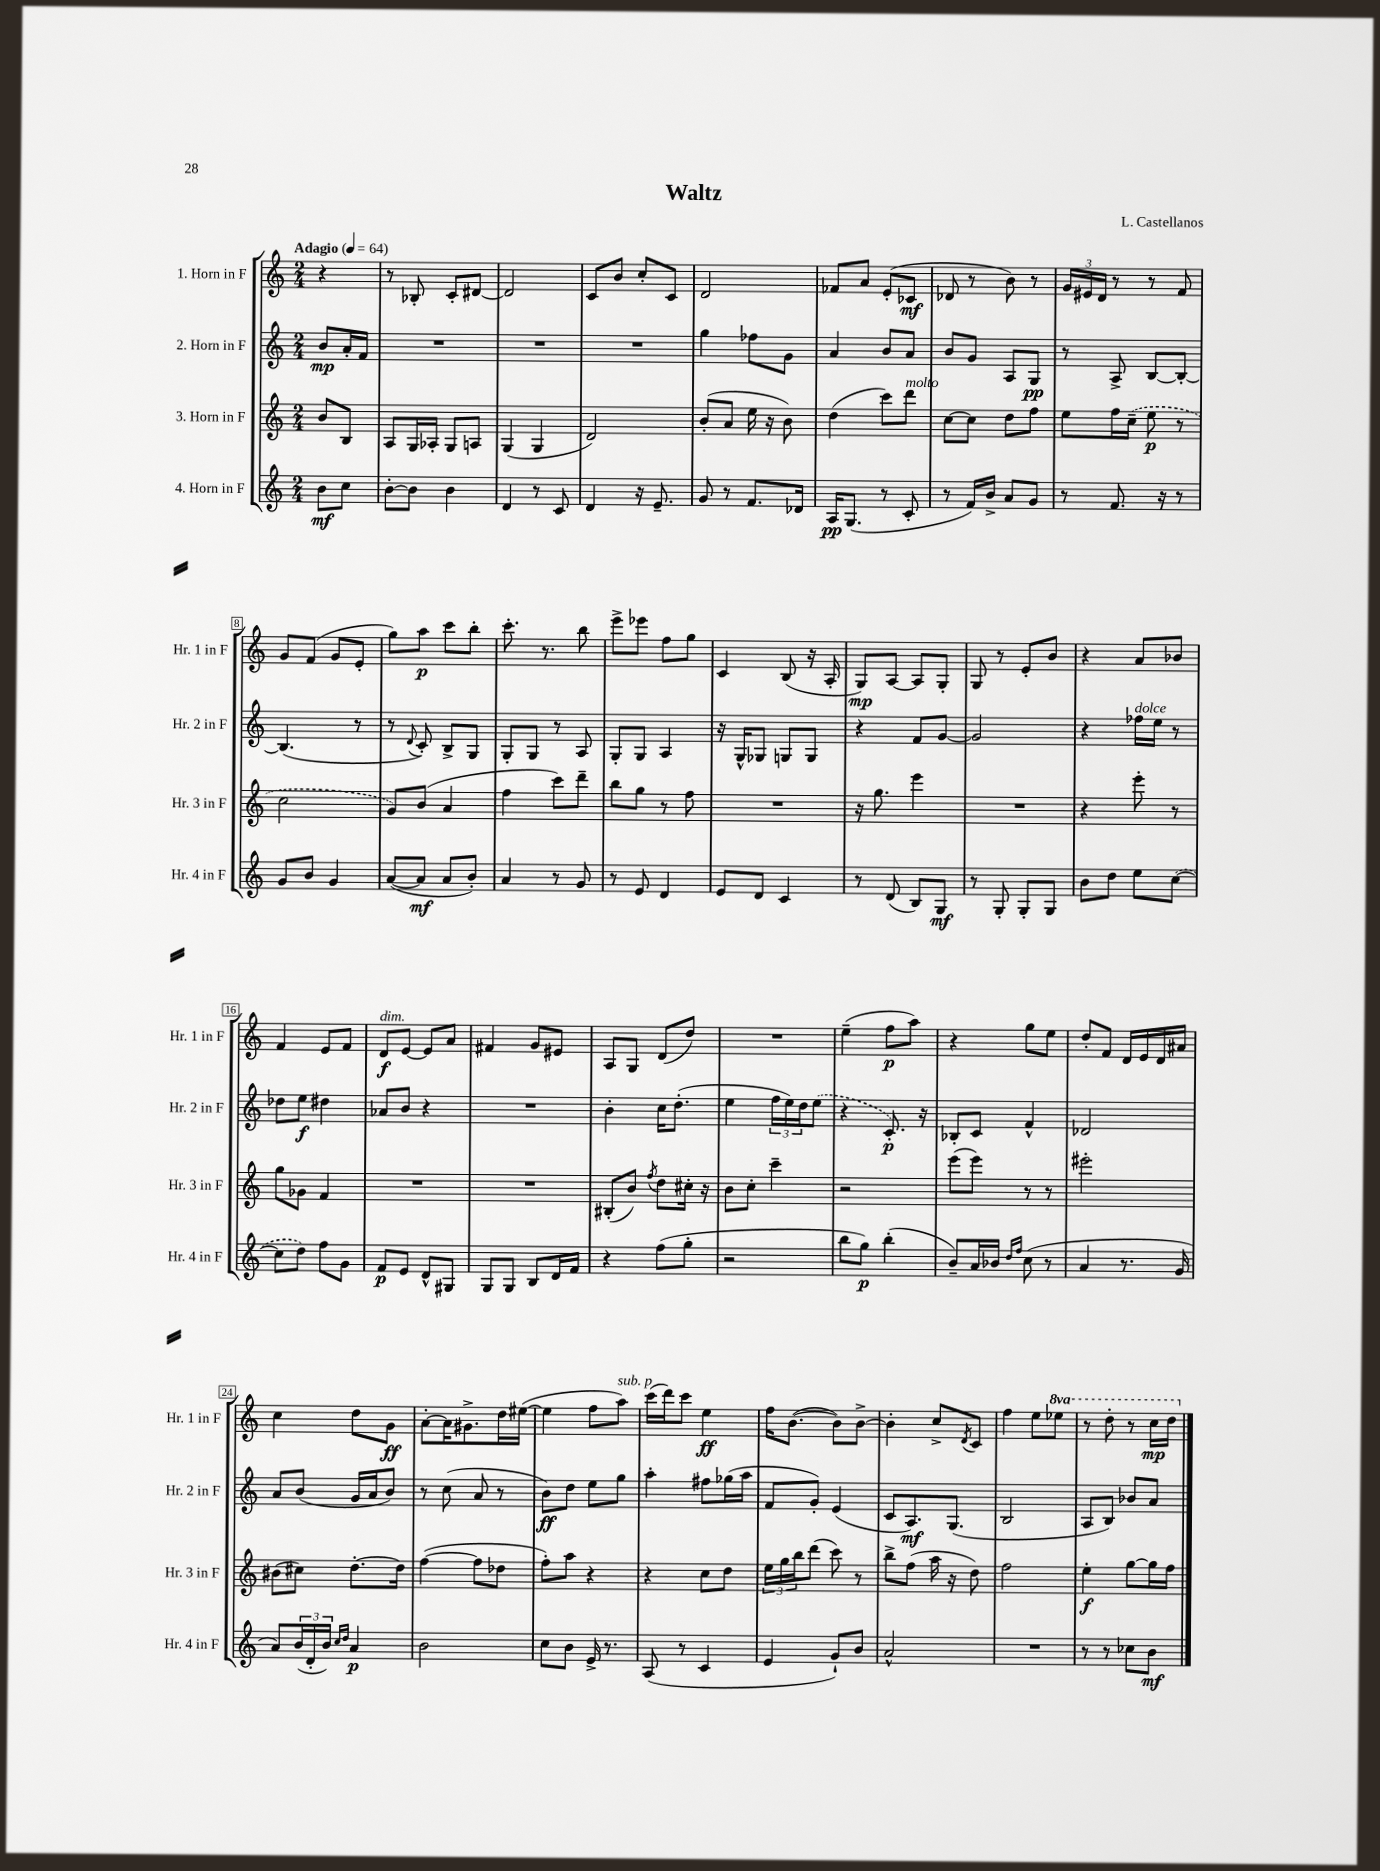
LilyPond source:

\header { title = "Waltz" composer = "L. Castellanos" }
<<
\new StaffGroup <<
\new Staff = "s0" \with { instrumentName = "1. Horn in F" shortInstrumentName = "Hr. 1 in F" } {
    \clef treble \key c \major \numericTimeSignature \time 2/4 \set Staff.ottavationMarkups = #ottavation-simple-ordinals \partial 4 \tempo "Adagio" 4 = 64
    r4 |
    r8 bes8-. c'8-. dis'8~ |
    dis'2 |
    c'8 b'8 c''8-. c'8 |
    d'2 |
    fes'8 a'8 e'8-.( ces'8\mf |
    des'8 r8 b'8) r8 |
    \tuplet 3/2 { g'16 eis'16 d'16 } r8 r8 f'8 |
    g'8 f'8( g'8 e'8-. |
    g''8) a''8\p c'''8 b''8-. |
    c'''8.-. r8. b''8 |
    e'''8-> ees'''8 f''8 g''8 |
    c'4 b8( r16 a16-. |
    g8\mp) a8~ a8 g8-. |
    g8 r8 e'8-. b'8 |
    r4 a'8 bes'8 |
    f'4 e'8 f'8 |
    d'8\f^\markup { \italic "dim." } e'8~ e'8 a'8 |
    fis'4 g'8 eis'8 |
    a8 g8 d'8( d''8) |
    R2 |
    e''4--( f''8\p a''8) |
    r4 g''8 e''8 |
    d''8-. f'8 d'16 e'16 d'16 ais'16 |
    c''4 d''8 g'8\ff |
    a'8~-. a'16 gis'8.-> d''16 eis''16~( |
    eis''4 f''8 a''8^\markup { \italic "sub. p" }) |
    c'''16( d'''16) c'''8 e''4\ff |
    f''16 b'8.~( b'8) b'8~-> |
    b'4-. c''8-> \acciaccatura { d'8 } c'8 |
    f''4 e''8 \ottava #1 ees'''8 |
    r8 d'''8-. r8 c'''16\mp d'''16 \ottava #0 \bar "|." |
}
\new Staff = "s1" \with { instrumentName = "2. Horn in F" shortInstrumentName = "Hr. 2 in F" } {
    \clef treble \key c \major \numericTimeSignature \time 2/4 \partial 4
    b'8\mp a'16-. f'16 |
    R2 |
    R2 |
    R2 |
    g''4 fes''8 g'8 |
    a'4 b'8 a'8 |
    b'8 g'8 a8 g8\pp |
    r8 a8-> b8~ b8~-. |
    b4.( r8 |
    r8 \appoggiatura { d'8 } c'8-.) b8-> g8 |
    g8-. g8 r8 a8 |
    g8-. g8 a4 |
    r16 g16-^ ges8 g8 g8 |
    r4 f'8 g'8~ |
    g'2 |
    r4 fes''16^\markup { \italic "dolce" } e''16 r8 |
    des''8 e''8\f dis''4 |
    aes'8 b'8 r4 |
    R2 |
    b'4-. c''16 d''8.-.( |
    e''4 \tuplet 3/2 { f''16 e''16) d''16 } \once \slurDashed e''8( |
    r4 c'8.-.\p) r16 |
    bes8-. c'8 f'4-^ |
    des'2 |
    a'8 b'8( g'16 a'16 b'8) |
    r8 c''8( a'8 r8 |
    b'8\ff) d''8 e''8 g''8 |
    a''4-. fis''8 ges''16( a''16 |
    f'8 g'8-.) e'4( |
    c'8 a8.\mf) g8.( |
    b2 |
    a8 b8) bes'8 a'8 \bar "|." |
}
\new Staff = "s2" \with { instrumentName = "3. Horn in F" shortInstrumentName = "Hr. 3 in F" } {
    \clef treble \key c \major \numericTimeSignature \time 2/4 \partial 4
    b'8 b8 |
    a8 g16 aes16-. g8 a8 |
    g4( g4 |
    d'2) |
    b'8-.( a'8 e''16 r16 b'8) |
    d''4( c'''8) d'''8^\markup { \italic "molto" } |
    c''8~ c''8 d''8 f''8 |
    e''8 f''16 \once \slurDashed c''16--( e''8\p r8 |
    c''2 |
    g'8) b'8( a'4 |
    f''4 c'''8) d'''8-- |
    b''8 g''8 r8 f''8 |
    R2 |
    r16 g''8. e'''4 |
    R2 |
    r4 e'''8-. r8 |
    g''8 ges'8 f'4 |
    R2 |
    R2 |
    bis8-.( b'8) \acciaccatura { f''8 } d''8 cis''16-. r16 |
    b'8 c''8-. c'''4-- |
    r2 |
    e'''8( e'''8) r8 r8 |
    eis'''2-. |
    bis'8( cis''8) d''8.~-. d''16 |
    f''4~( f''8 des''8 |
    f''8-.) a''8 r4 |
    r4 c''8 d''8 |
    \tuplet 3/2 { e''16 g''16 b''16 } d'''8( c'''8) r8 |
    b''8-> f''8( a''16 r16 d''8) |
    f''2 |
    e''4-.\f g''8~ g''16 f''16 \bar "|." |
}
\new Staff = "s3" \with { instrumentName = "4. Horn in F" shortInstrumentName = "Hr. 4 in F" } {
    \clef treble \key c \major \numericTimeSignature \time 2/4 \partial 4
    b'8\mf c''8 |
    b'8~-. b'8 b'4 |
    d'4 r8 c'8 |
    d'4 r16 e'8.-- |
    g'8 r8 f'8. des'16 |
    a16\pp g8.( r8 c'8-. |
    r8 f'16) b'16-> a'8 g'8 |
    r8 f'8. r16 r8 |
    g'8 b'8 g'4 |
    a'8~( a'8\mf a'8 b'8-.) |
    a'4 r8 g'8 |
    r8 e'8 d'4 |
    e'8 d'8 c'4 |
    r8 d'8( b8) g8\mf |
    r8 g8-. g8-. g8 |
    b'8 d''8 e''8 \once \slurDashed c''8~( |
    c''8 d''8) f''8 g'8 |
    f'8\p e'8 d'8-^ gis8 |
    g8 g8 b8 d'16 f'16 |
    r4 f''8( g''8-. |
    r2 |
    b''8 g''8\p) b''4-.( |
    b'8--) a'16 bes'16 \grace { d''16 f''16 } c''8( r8 |
    a'4 r8. g'16 |
    a'8) \tuplet 3/2 { b'16( d'16-. b'16) } \grace { c''16 d''16 } a'4\p |
    b'2 |
    c''8 b'8 e'16-> r8. |
    a8( r8 c'4 |
    e'4 g'8-!) b'8 |
    a'2-^ |
    R2 |
    r8 r8 ces''8 b'8\mf \bar "|." |
}
>>
>>
\layout { \context { \Score \override BarNumber.stencil = #(make-stencil-boxer 0.1 0.3 ly:text-interface::print) } }
